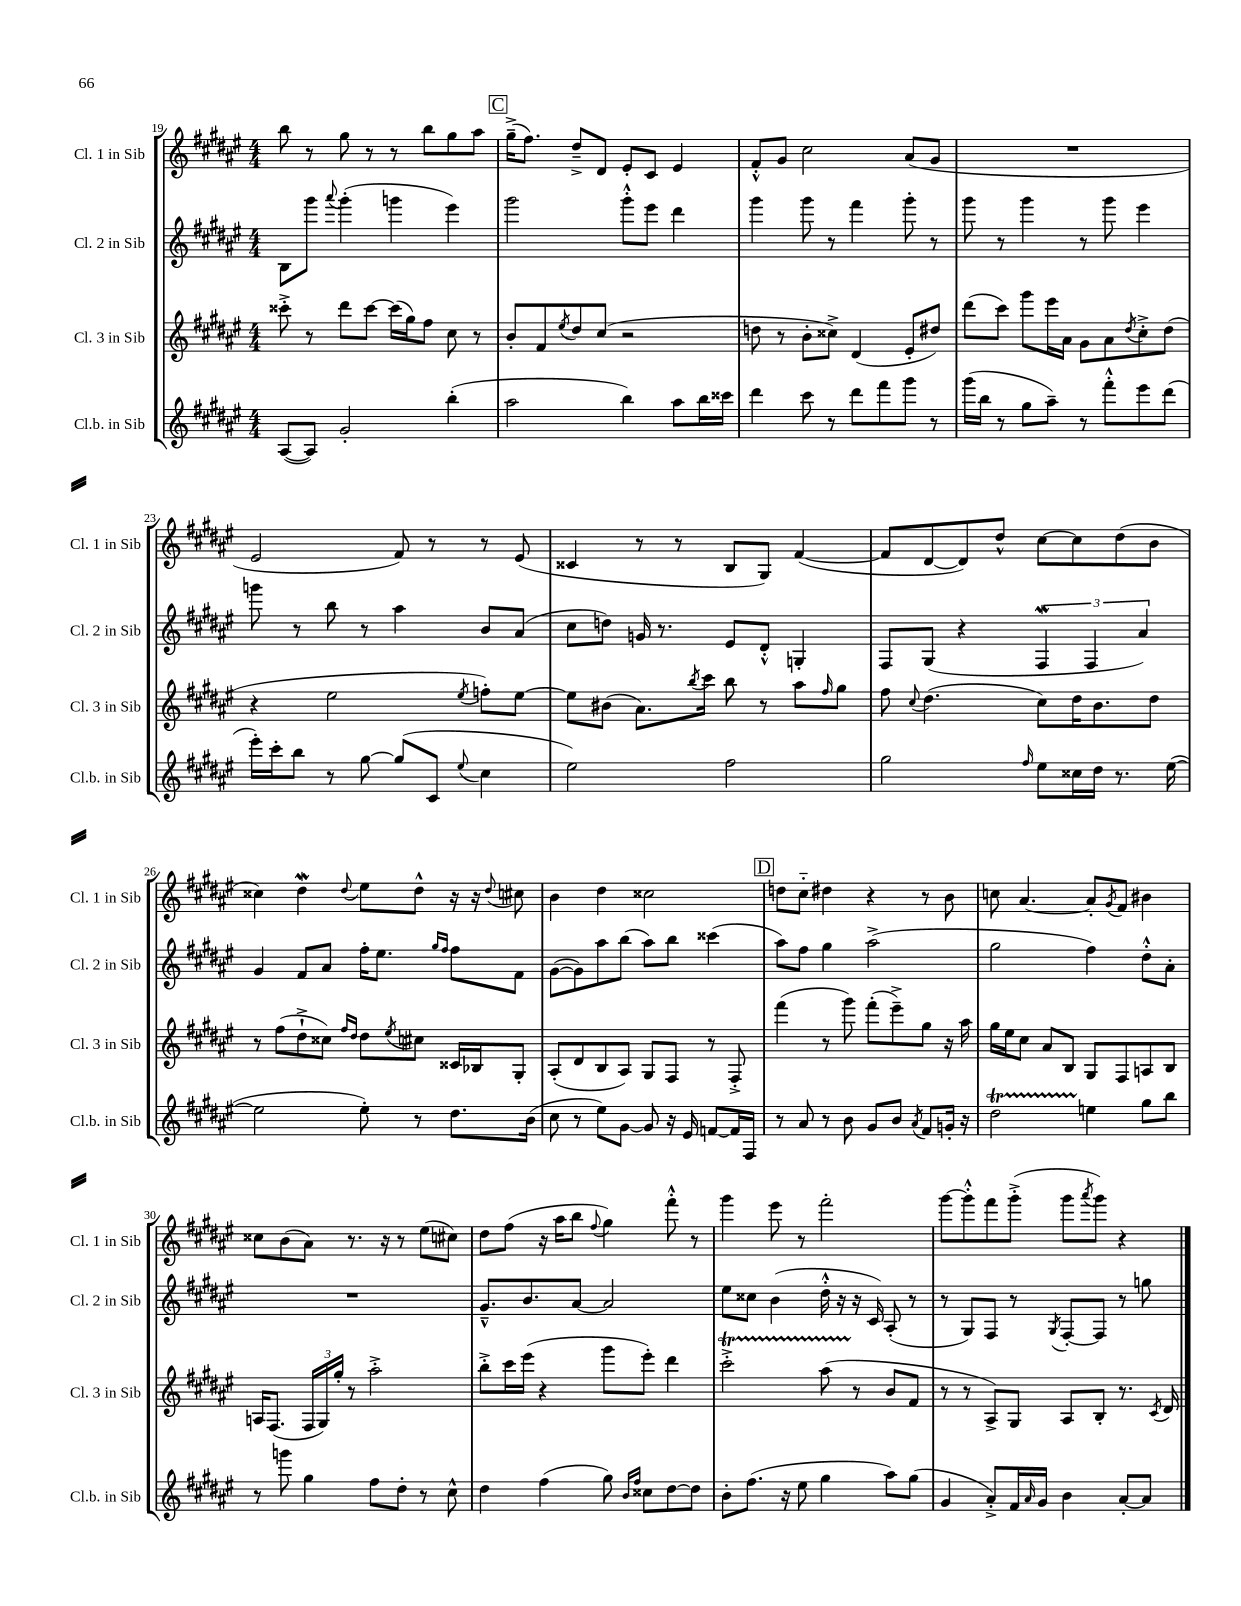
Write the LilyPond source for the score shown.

<<
\new StaffGroup <<
\new Staff = "s0" \with { instrumentName = "Cl. 1 in Sib" shortInstrumentName = "Cl. 1 in Sib" } {
    \clef treble \key fis \major \numericTimeSignature \time 4/4
    b''8 r8 gis''8 r8 r8 b''8 gis''8 ais''8 |
    \mark \markup { \box "C" } gis''16--->( fis''8.) dis''8---> dis'8 eis'8-. cis'8 eis'4 |
    fis'8-.-^ gis'8 cis''2 ais'8( gis'8 |
    R1 |
    eis'2 fis'8) r8 r8 eis'8( |
    cisis'4 r8 r8 b8 gis8) fis'4~( |
    fis'8 dis'8~ dis'8) dis''8-^ cis''8~ cis''8 dis''8( b'8 |
    cisis''4) dis''4\mordent \appoggiatura { dis''8 } eis''8 dis''8-^ r16 r16 \appoggiatura { dis''8 } cis''8 |
    b'4 dis''4 cisis''2 |
    \mark \markup { \box "D" } d''8 cis''8-_ dis''4 r4 r8 b'8 |
    c''8 ais'4.~ ais'8-. \acciaccatura { gis'8 } fis'8 bis'4 |
    cisis''8 b'8( ais'8) r8. r16 r8 eis''8( cis''8) |
    dis''8 fis''8( r16 ais''16 b''8 \appoggiatura { fis''8 } gis''4) fis'''8-.-^ r8 |
    gis'''4 eis'''8 r8 fis'''2-. |
    gis'''8~ gis'''8-.-^ fis'''8 gis'''8-.->( gis'''8 \acciaccatura { ais'''8 } gis'''8) r4 \bar "|." |
}
\new Staff = "s1" \with { instrumentName = "Cl. 2 in Sib" shortInstrumentName = "Cl. 2 in Sib" } {
    \clef treble \key fis \major \numericTimeSignature \time 4/4
    b8 gis'''8 \appoggiatura { ais'''8 } gis'''4-.( g'''4 eis'''4) |
    \mark \markup { \box "C" } gis'''2 gis'''8-.-^ eis'''8 dis'''4 |
    gis'''4 gis'''8 r8 fis'''4 gis'''8-. r8 |
    gis'''8 r8 gis'''4 r8 gis'''8 eis'''4 |
    g'''8 r8 b''8 r8 ais''4 b'8 ais'8( |
    cis''8 d''8) g'16 r8. eis'8 dis'8-.-^ g4-. |
    fis8 gis8( r4 \tuplet 3/2 { fis4\mordent fis4 ais'4) } |
    gis'4 fis'8 ais'8 fis''16-. eis''8. \grace { gis''16 fis''16 } fis''8 fis'8 |
    gis'8~( gis'8) ais''8 b''8( ais''8) b''8 cisis'''4( |
    \mark \markup { \box "D" } ais''8) fis''8 gis''4 ais''2->( |
    gis''2 fis''4) dis''8-.-^ ais'8-. |
    R1 |
    gis'8.---^ b'8. ais'8~ ais'2 |
    eis''8 cisis''8 b'4( dis''16-.-^ r16 r16 cis'16) ais8-.( r8 |
    r8 gis8) fis8 r8 \acciaccatura { gis8 } fis8~-. fis8 r8 g''8 \bar "|." |
}
\new Staff = "s2" \with { instrumentName = "Cl. 3 in Sib" shortInstrumentName = "Cl. 3 in Sib" } {
    \clef treble \key fis \major \numericTimeSignature \time 4/4
    cisis'''8-.-> r8 dis'''8 cisis'''8~ cisis'''16( gis''16) fis''8 cis''8 r8 |
    \mark \markup { \box "C" } b'8-. fis'8 \acciaccatura { eis''8 } dis''8 cis''8( r2 |
    d''8 r8 b'8-. cisis''8->) dis'4( eis'8-. dis''8) |
    dis'''8( cis'''8) gis'''8 eis'''16 ais'16 gis'8 ais'8 \acciaccatura { dis''8 } cis''8-.-> dis''8( |
    r4 eis''2 \acciaccatura { eis''8 } f''8-.) eis''8~ |
    eis''8 bis'8( ais'8.) \acciaccatura { b''8 } cis'''16 b''8 r8 ais''8 \grace { fis''16 } gis''8 |
    fis''8 \appoggiatura { cis''8 } dis''4.( cis''8) dis''16 b'8. dis''8 |
    r8 fis''8( dis''8-!-> cisis''8) \grace { fis''16 dis''16 } dis''8 \acciaccatura { eis''8 } cis''8 cisis'16 bes16 gis8-. |
    ais8-.( dis'8 b8 ais8) gis8 fis8 r8 fis8-.-> |
    \mark \markup { \box "D" } fis'''4( r8 gis'''8) fis'''8-.( eis'''8--->) gis''8 r16 ais''16 |
    gis''16 eis''16 cis''8 ais'8 b8 gis8 fis8 a8 b8 |
    a16 fis8.( \tuplet 3/2 { fis16 gis16) gis''16-. } r8 ais''2-.-> |
    b''8-.-> cis'''16 eis'''16( r4 gis'''8 eis'''8-.) dis'''4 |
    cis'''2-.->\startTrillSpan ais''8( r8\stopTrillSpan b'8 fis'8 |
    r8 r8 ais8->) gis8 ais8 b8-. r8. \acciaccatura { cis'8 } dis'16 \bar "|." |
}
\new Staff = "s3" \with { instrumentName = "Cl.b. in Sib" shortInstrumentName = "Cl.b. in Sib" } {
    \clef treble \key fis \major \numericTimeSignature \time 4/4
    ais8~( ais8) gis'2-. b''4-.( |
    \mark \markup { \box "C" } ais''2 b''4) ais''8 b''16 cisis'''16 |
    dis'''4 cis'''8 r8 dis'''8 fis'''8 gis'''8 r8 |
    gis'''16( b''16 r8 gis''8 ais''8--) r8 fis'''8-.-^ eis'''8 dis'''8( |
    eis'''16-.) cis'''16-. b''8 r8 gis''8~ gis''8( cis'8 \appoggiatura { eis''8 } cis''4 |
    eis''2) fis''2 |
    gis''2 \grace { fis''16 } eis''8 cisis''16 dis''16 r8. eis''16~( |
    eis''2 eis''8-.) r8 dis''8. b'16( |
    cis''8 r8 eis''8) gis'8~ gis'8 r16 eis'16 f'8~ f'16 fis16 |
    \mark \markup { \box "D" } r8 ais'8 r8 b'8 gis'8 b'8 \acciaccatura { ais'8 } fis'8 g'16-. r16 |
    dis''2\startTrillSpan e''4\stopTrillSpan gis''8 b''8 |
    r8 g'''8 gis''4 fis''8 dis''8-. r8 cis''8-^ |
    dis''4 fis''4( gis''8) \grace { b'16 fis''16 } cisis''8 dis''8~ dis''8 |
    b'8-. fis''8.( r16 eis''8 gis''4 ais''8) gis''8( |
    gis'4 ais'8-.->) fis'16 \grace { ais'16 } gis'16 b'4 ais'8~-. ais'8 \bar "|." |
}
>>
>>
\layout { \context { \Score currentBarNumber = #19 } }
